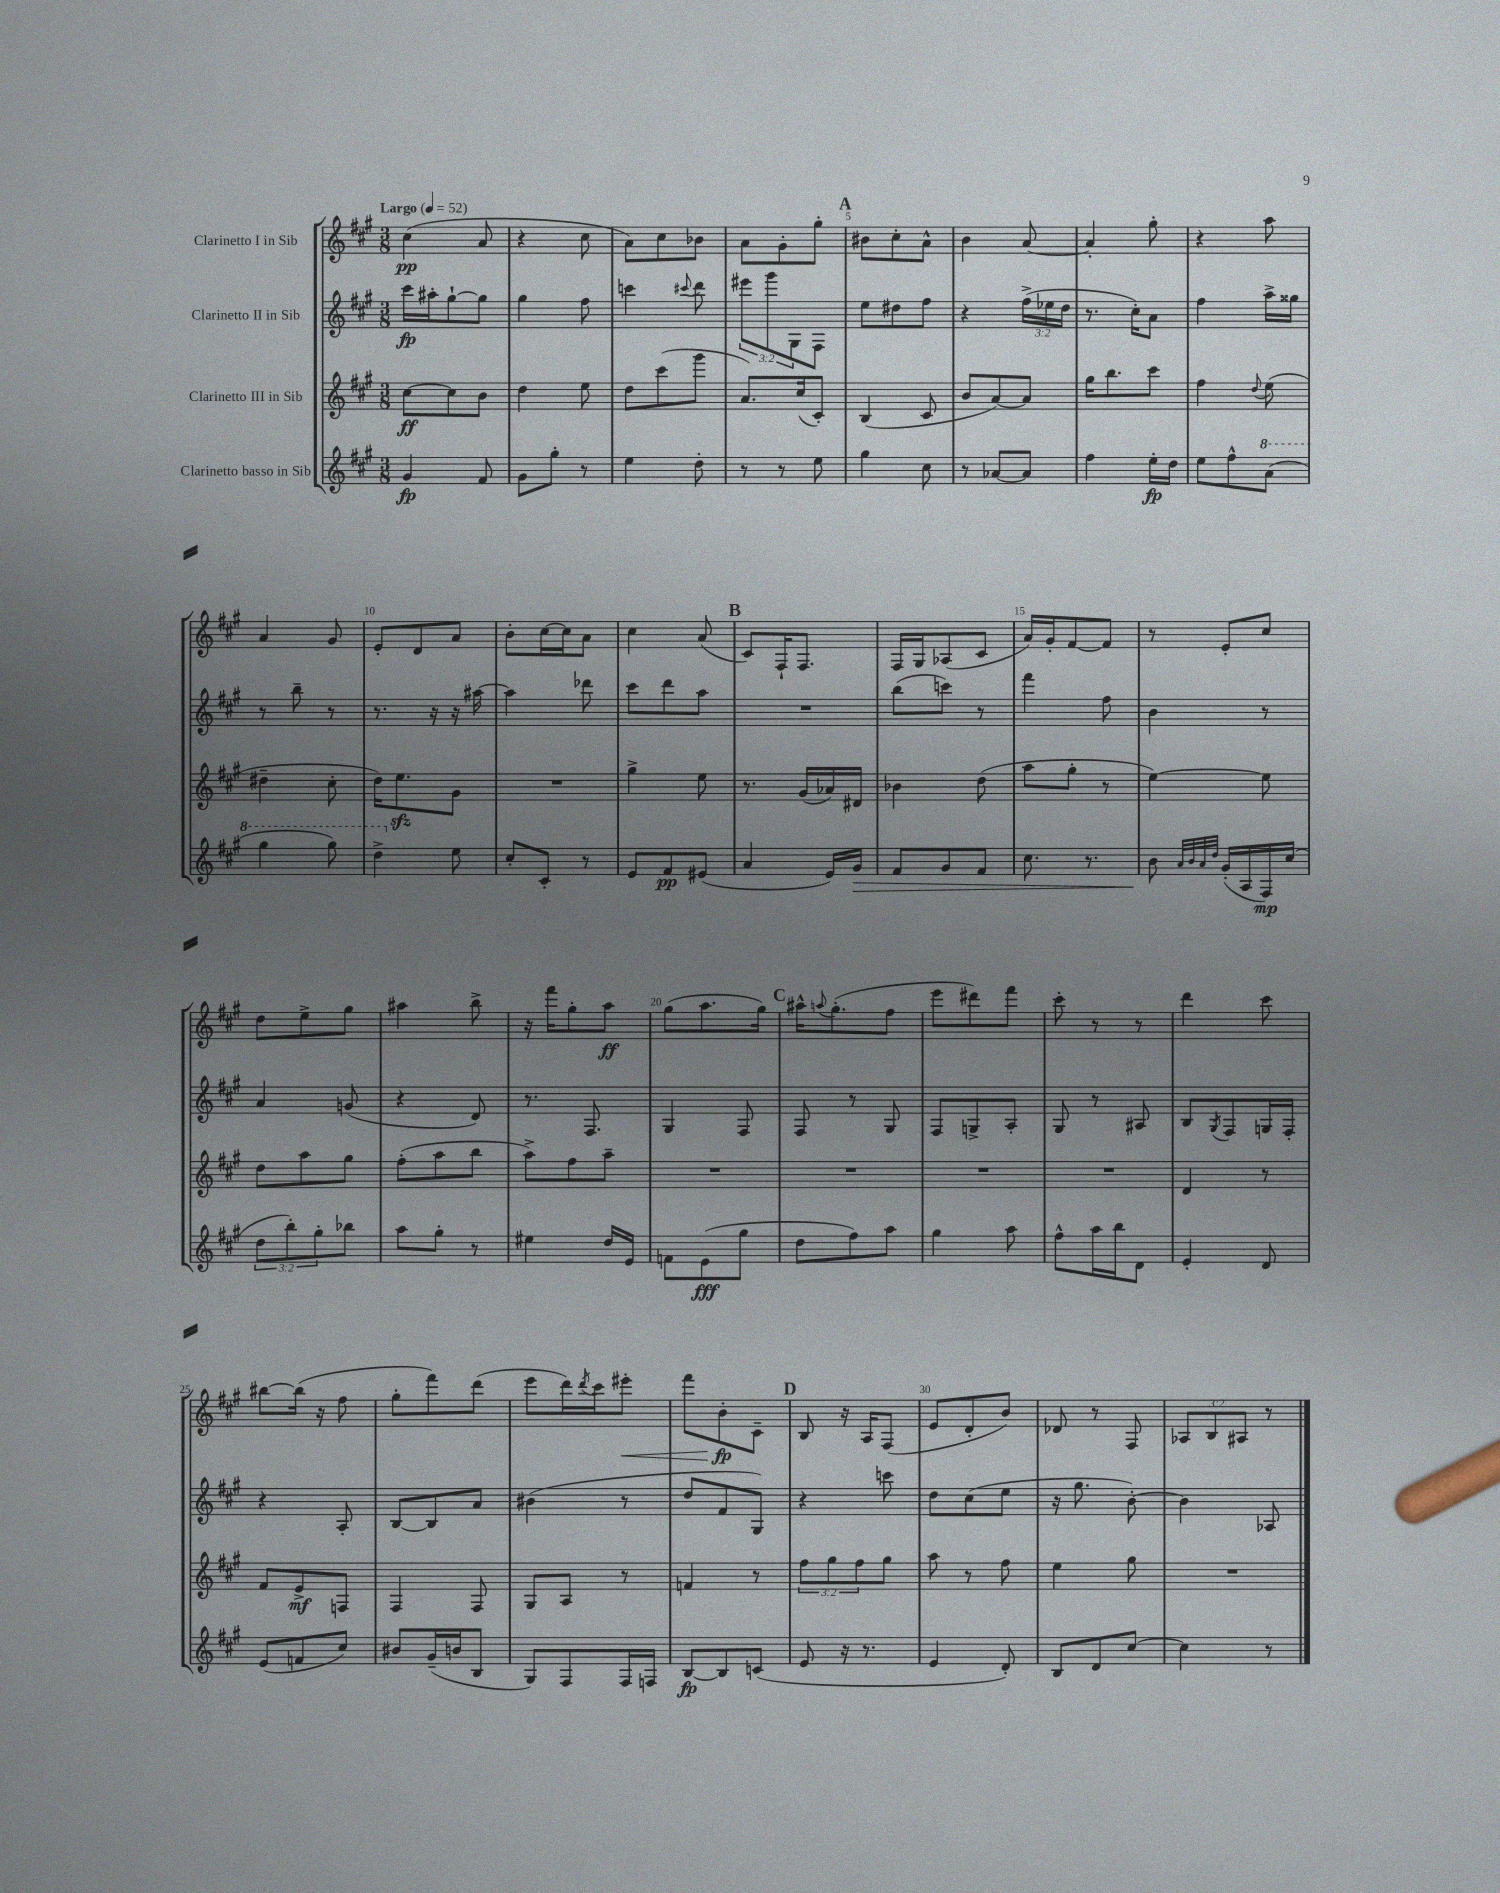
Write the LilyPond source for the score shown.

<<
\new StaffGroup <<
\new Staff = "s0" \with { instrumentName = "Clarinetto I in Sib" } {
    \clef treble \key a \major \numericTimeSignature \time 3/8 \override Staff.TupletNumber.text = #tuplet-number::calc-fraction-text \tempo "Largo" 4 = 52
    cis''4\pp( a'8 |
    r4 cis''8 |
    a'8) cis''8 bes'8 |
    a'8 gis'8-. gis''8-. |
    \mark \markup { \bold "A" } bis'8 cis''8-. a'8-^ |
    b'4 a'8~ |
    a'4-. gis''8-. |
    r4 a''8 |
    a'4 gis'8 |
    e'8-. d'8 a'8 |
    b'8-. cis''16~ cis''16 a'8 |
    cis''4 a'8( |
    \mark \markup { \bold "B" } cis'8) fis16-! fis8. |
    fis16 gis16 aes8( cis'8 |
    a'16) gis'16-. fis'8~ fis'8 |
    r8 e'8-. cis''8 |
    d''8 e''8-> gis''8 |
    ais''4 b''8-> |
    r16 fis'''16 gis''8-. a''8\ff |
    gis''8( a''8. gis''16) |
    \mark \markup { \bold "C" } ais''16-^ \appoggiatura { a''8 } gis''8.-.( fis''8 |
    e'''8 dis'''8) fis'''8 |
    cis'''8-. r8 r8 |
    d'''4 cis'''8 |
    bis''8~ bis''16( r16 fis''8 |
    gis''8-. fis'''8) d'''8( |
    e'''8 d'''16) \acciaccatura { d'''8 } cis'''16 eis'''8-.\< |
    fis'''8 b'8-.\fp\! cis'8-- |
    \mark \markup { \bold "D" } b8 r16 a16 fis8( |
    e'8 d'8-. b'8) |
    des'8 r8 fis8 |
    \tuplet 3/2 { aes8 b8 ais8 } r8 \bar "|." |
}
\new Staff = "s1" \with { instrumentName = "Clarinetto II in Sib" } {
    \clef treble \key a \major \numericTimeSignature \time 3/8 \override Staff.TupletNumber.text = #tuplet-number::calc-fraction-text
    cis'''16\fp ais''16-. gis''8~-! gis''8 |
    gis''4 fis''8 |
    c'''4 \appoggiatura { cis'''8 } d'''8 |
    \tuplet 3/2 { eis'''8 gis'''8 gis8 } fis8 |
    \mark \markup { \bold "A" } e''8 dis''8 fis''8 |
    r4 \tuplet 3/2 { fis''16->( ees''16 d''16 } |
    r8. cis''16-.) a'8 |
    fis''4 a''16-> gisis''16 |
    r8 b''8-- r8 |
    r8. r16 r16 ais''16~ |
    ais''4 des'''8 |
    cis'''8 d'''8 a''8 |
    \mark \markup { \bold "B" } R4. |
    b''8( c'''8) r8 |
    fis'''4 fis''8 |
    b'4 r8 |
    a'4 g'8( |
    r4 d'8) |
    r8. fis8. |
    gis4 fis8 |
    \mark \markup { \bold "C" } fis8 r8 gis8 |
    fis8 g8-> a8-. |
    gis8 r8 ais8 |
    b8 \acciaccatura { gis8 } fis8 g16 fis16-. |
    r4 a8-. |
    b8~ b8 a'8 |
    bis'4( r8 |
    d''8 fis'8 gis8) |
    \mark \markup { \bold "D" } r4 c'''8 |
    d''8 cis''8( e''8 |
    r16 gis''8. b'8~-.) |
    b'4 aes8 \bar "|." |
}
\new Staff = "s2" \with { instrumentName = "Clarinetto III in Sib" } {
    \clef treble \key a \major \numericTimeSignature \time 3/8 \override Staff.TupletNumber.text = #tuplet-number::calc-fraction-text
    cis''8~\ff cis''8 b'8 |
    d''4 e''8 |
    d''8 cis'''8( gis'''8 |
    a'8.) cis''16( cis'8-.) |
    \mark \markup { \bold "A" } b4( cis'8 |
    b'8 a'8~) a'8 |
    gis''16 b''8. cis'''8 |
    fis''4 \appoggiatura { d''8 } e''8( |
    dis''4-- cis''8-. |
    d''16) e''8.\sfz gis'8 |
    R4. |
    gis''4-> e''8 |
    \mark \markup { \bold "B" } r8. gis'16( aes'16) dis'16 |
    bes'4 d''8( |
    a''8 gis''8-. r8 |
    e''4~) e''8 |
    d''8 a''8 gis''8 |
    fis''8-.( a''8 b''8 |
    a''8->) fis''8 a''8-- |
    R4. |
    \mark \markup { \bold "C" } R4. |
    R4. |
    R4. |
    d'4 r8 |
    fis'8 e'8->\mf f8 |
    fis4 fis8 |
    gis8 a8 r8 |
    f'4 r8 |
    \mark \markup { \bold "D" } \tuplet 3/2 { fis''8 gis''8 fis''8 } gis''8 |
    a''8 r8 fis''8 |
    e''4 gis''8 |
    R4. \bar "|." |
}
\new Staff = "s3" \with { instrumentName = "Clarinetto basso in Sib" } {
    \clef treble \key a \major \numericTimeSignature \time 3/8 \override Staff.TupletNumber.text = #tuplet-number::calc-fraction-text
    gis'4\fp fis'8 |
    gis'8 gis''8-. r8 |
    e''4 d''8-. |
    r8 r8 e''8 |
    \mark \markup { \bold "A" } gis''4 cis''8 |
    r8 aes'8~ aes'8 |
    fis''4 e''16-.\fp d''16 |
    e''8 fis''8-^ \ottava #1 a''8( |
    gis'''4 gis'''8) |
    d'''4-> \ottava #0 e''8 |
    cis''8-. cis'8-. r8 |
    e'8 fis'8\pp eis'8( |
    \mark \markup { \bold "B" } a'4 e'16) gis'16\> |
    fis'8 gis'8 fis'8 |
    cis''8. r8. |
    b'8\! \grace { a'32 b'32 a'32 d''32 } gis'16-.( a16 fis16\mp) cis''16( |
    \tuplet 3/2 { d''8 b''8-.) gis''8-. } bes''8 |
    a''8 gis''8-. r8 |
    eis''4 d''16 e'16 |
    f'8 e'8\fff( gis''8 |
    \mark \markup { \bold "C" } d''8 fis''8) a''8 |
    gis''4 a''8 |
    fis''8-^ a''16 b''16 d'8 |
    e'4-. d'8 |
    e'8( f'8 cis''8) |
    bis'8 gis'16--( b'16 b8 |
    gis8) fis8 fis16 f16 |
    b8~\fp b8 c'8( |
    \mark \markup { \bold "D" } e'8 r16 r8. |
    e'4 d'8-.) |
    b8 d'8 cis''8~ |
    cis''4 r8 \bar "|." |
}
>>
>>
\layout { \context { \Score \override BarNumber.break-visibility = ##(#f #t #t) barNumberVisibility = #(every-nth-bar-number-visible 5) } }
